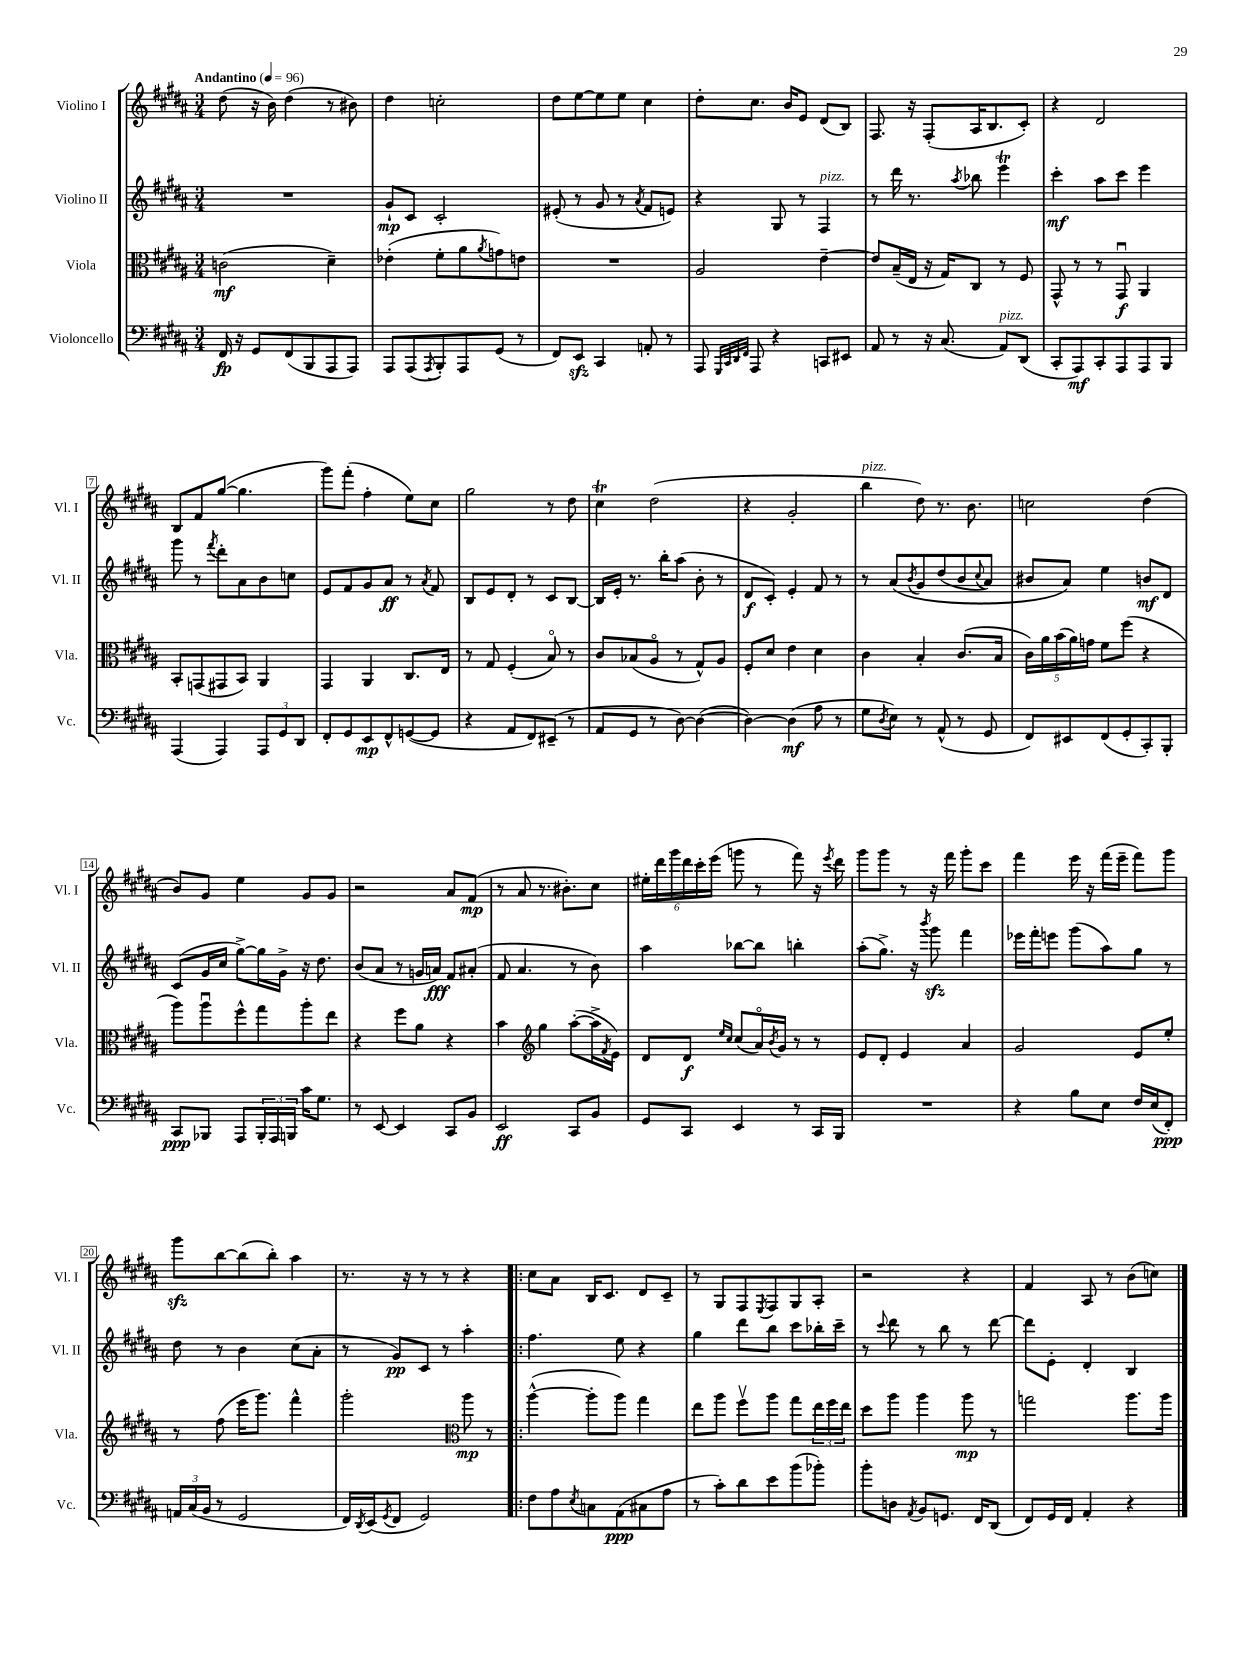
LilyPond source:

<<
\new StaffGroup <<
\new Staff = "s0" \with { instrumentName = "Violino I" shortInstrumentName = "Vl. I" } {
    \clef treble \key b \major \numericTimeSignature \time 3/4 \tempo "Andantino" 4 = 96
    dis''8( r16 b'16) dis''4( r8 bis'8) |
    dis''4 c''2-. |
    dis''8 e''8~ e''8 e''8 cis''4 |
    dis''8-. cis''8. b'16 e'8 dis'8( b8) |
    fis8. r16 fis8-.( ais16 b8. cis'8-.) |
    r4 dis'2 |
    b8 fis'8 gis''8~( gis''4. |
    gis'''8) fis'''8-.( fis''4-. e''8) cis''8 |
    gis''2 r8 dis''8 |
    cis''4\trill dis''2( |
    r4 gis'2-. |
    b''4^\markup { \italic "pizz." } dis''8) r8. b'8. |
    c''2 dis''4( |
    b'8) gis'8 e''4 gis'8 gis'8 |
    r2 ais'8 fis'8\mp( |
    r8 ais'8 r8. bis'8.-.) cis''8 |
    \tuplet 6/4 { eis''16-. dis'''16 gis'''16 dis'''16 cis'''16-. e'''16( } g'''8 r8 fis'''8) r16 \acciaccatura { e'''8 } dis'''16 |
    gis'''8 gis'''8 r8 r16 fis'''16 gis'''8-. cis'''8 |
    fis'''4 e'''16 r16 fis'''16( e'''16-- fis'''8) gis'''8 |
    gis'''8\sfz b''8~ b''8( b''8-.) ais''4 |
    r8. r16 r8 r8 r4 |
    \bar ".|:" cis''8 ais'8 b16 cis'8. dis'8 cis'8-- |
    r8 gis8 fis8 \acciaccatura { e8 } fis8 gis8 ais8-. |
    r2 r4 |
    fis'4 ais8 r8 b'8( c''8) \bar "|." |
}
\new Staff = "s1" \with { instrumentName = "Violino II" shortInstrumentName = "Vl. II" } {
    \clef treble \key b \major \numericTimeSignature \time 3/4
    R2. |
    gis'8-!\mp cis'8 cis'2-. |
    eis'8-.( r8 gis'8 r8 \acciaccatura { ais'8 } fis'8 e'8) |
    r4 gis8 r8 fis4^\markup { \italic "pizz." } |
    r8 dis'''16 r8. \acciaccatura { ais''8 } bes''8 e'''4\trill |
    cis'''4-.\mf ais''8 cis'''8 e'''4 |
    gis'''8 r8 \acciaccatura { fis'''8 } dis'''8-. ais'8 b'8 c''8 |
    e'8 fis'8 gis'8 ais'8\ff r8 \acciaccatura { ais'8 } fis'8 |
    b8 e'8 dis'8-. r8 cis'8 b8~ |
    b16 e'16-. r8. b''16-. ais''8( b'8-. r8 |
    dis'8\f cis'8-.) e'4-. fis'8 r8 |
    r8 ais'8\( \acciaccatura { b'8 } gis'8 dis''8( b'8 \appoggiatura { cis''8 } ais'8) |
    bis'8 ais'8\) e''4 b'8\mf dis'8 |
    cis'8( gis'16 cis''16 gis''8~->) gis''16 gis'16-> r16 dis''8. |
    b'8( ais'8 r8 g'16 a'16\fff) fis'8 ais'8-.( |
    fis'8 ais'4. r8 b'8) |
    ais''4 bes''8~ bes''8 b''4-. |
    ais''8-.( gis''8.->) r16 \acciaccatura { b'''8 } gis'''8\sfz fis'''4 |
    ees'''16 fis'''16-. e'''8 gis'''8( ais''8) gis''8 r8 |
    dis''8 r8 b'4 cis''8( ais'8-. |
    r8 gis'8\pp) cis'8 r8 ais''4-. |
    \bar ".|:" fis''4. e''8 r4 |
    gis''4 dis'''8 b''8 cis'''8 bes''16-. cis'''16-- |
    r8 \appoggiatura { cis'''8 } dis'''8 r8 b''8 r8 dis'''8~ |
    dis'''8 e'8-. dis'4-. b4 \bar "|." |
}
\new Staff = "s2" \with { instrumentName = "Viola" shortInstrumentName = "Vla." } {
    \clef alto \key b \major \numericTimeSignature \time 3/4
    c'2\mf( dis'4--) |
    ees'4-.( fis'8-. ais'8 \acciaccatura { ais'8 } g'8) e'8 |
    R2. |
    ais2 e'4~-- |
    e'8 b16--( e16 r16 gis16) cis8 r8 fis8 |
    gis,8-^ r8 r8 gis,8\downbow\f ais,4 |
    b,8-. g,8( gis,8 b,8) ais,4 |
    gis,4 ais,4 cis8. e16 |
    r8 gis8 fis4-.( b8\flageolet) r8 |
    cis'8 bes8( ais8\flageolet r8 gis8-^) ais8 |
    fis8-. dis'8 e'4 dis'4 |
    cis'4 b4-. cis'8.( b16 |
    \tuplet 5/4 { cis'16) ais'16 b'16( ais'16) g'16 } fis'8 fis''8( r4 |
    ais''8) ais''8\downbow fis''8-^ gis''8 ais''8-. e''8 |
    r4 fis''8 ais'8 r4 |
    b'4 \clef treble gis''4 ais''8~-.( ais''16-> \acciaccatura { fis'8 } e'16) |
    dis'8 dis'8\f \grace { e''16 cis''16 } cis''8( ais'16\flageolet) \acciaccatura { b'8 } gis'16 r8 r8 |
    e'8 dis'8-. e'4 ais'4 |
    gis'2 e'8 e''8-. |
    r8 fis''8( e'''16 gis'''8.) fis'''4-^ |
    gis'''2-. \clef alto ais''8\mp r8 |
    \bar ".|:" ais''4~-^( ais''8-. ais''8) gis''4 |
    e''8 ais''8 fis''8\upbow ais''8 gis''8 \tuplet 3/2 { e''16 fis''16 e''16 } |
    dis''8 ais''8 ais''4 ais''8\mp r8 |
    g''2 ais''8. ais''16 \bar "|." |
}
\new Staff = "s3" \with { instrumentName = "Violoncello" shortInstrumentName = "Vc." } {
    \clef bass \key b \major \numericTimeSignature \time 3/4
    fis,16\fp r16 gis,8 fis,8( b,,8 ais,,8 ais,,8) |
    ais,,8 ais,,8( \acciaccatura { ais,,8 } b,,8-.) ais,,8 gis,8( r8 |
    fis,8) e,8\sfz cis,4 a,8-. r8 |
    ais,,8 \grace { gis,,32 cis,32 dis,32 fis,32 } ais,,8 r4 c,8 eis,8 |
    ais,8 r8 r16 cis8.( ais,8^\markup { \italic "pizz." }) dis,8( |
    cis,8-. ais,,8\mf) cis,8-. ais,,8 ais,,8 b,,8 |
    ais,,4( ais,,4) \tuplet 3/2 { ais,,8 gis,8 dis,8 } |
    fis,8-. gis,8 e,8\mp fis,8-^ g,8~( g,8 |
    r4 ais,8 fis,8) eis,8--( r8 |
    ais,8 gis,8 r8 dis8~) dis4~( |
    dis4~) dis4\mf( ais8 r8 |
    gis8 \acciaccatura { dis8 } e8) r8 ais,8-^( r8 gis,8 |
    fis,8) eis,8 fis,8( gis,8-. cis,8-.) b,,8-. |
    cis,8\ppp bes,,8 ais,,8 \tuplet 3/2 { bes,,16-. ais,,16 b,,16 } cis'16 gis8. |
    r8 e,8~ e,4 cis,8 b,8 |
    e,2\ff cis,8 b,8 |
    gis,8 cis,8 e,4 r8 cis,16 b,,16 |
    R2. |
    r4 b8 e8 fis16 e16( fis,8-.\ppp) |
    \tuplet 3/2 { a,16 cis16( b,16 } r8 gis,2 |
    fis,16) \acciaccatura { dis,8 } e,16( \acciaccatura { gis,8 } fis,8 gis,2) |
    \bar ".|:" fis8 ais8 \acciaccatura { e8 } c8 ais,8\ppp( cis8 ais8 |
    r8 cis'8-.) dis'8 e'8 b'8( bes'8-.) |
    b'8-. d8 \acciaccatura { ais,8 } b,8 g,8. fis,16 dis,8( |
    fis,8) gis,16 fis,16 ais,4-. r4 \bar "|." |
}
>>
>>
\layout { \context { \Score \override BarNumber.stencil = #(make-stencil-boxer 0.1 0.3 ly:text-interface::print) } }
